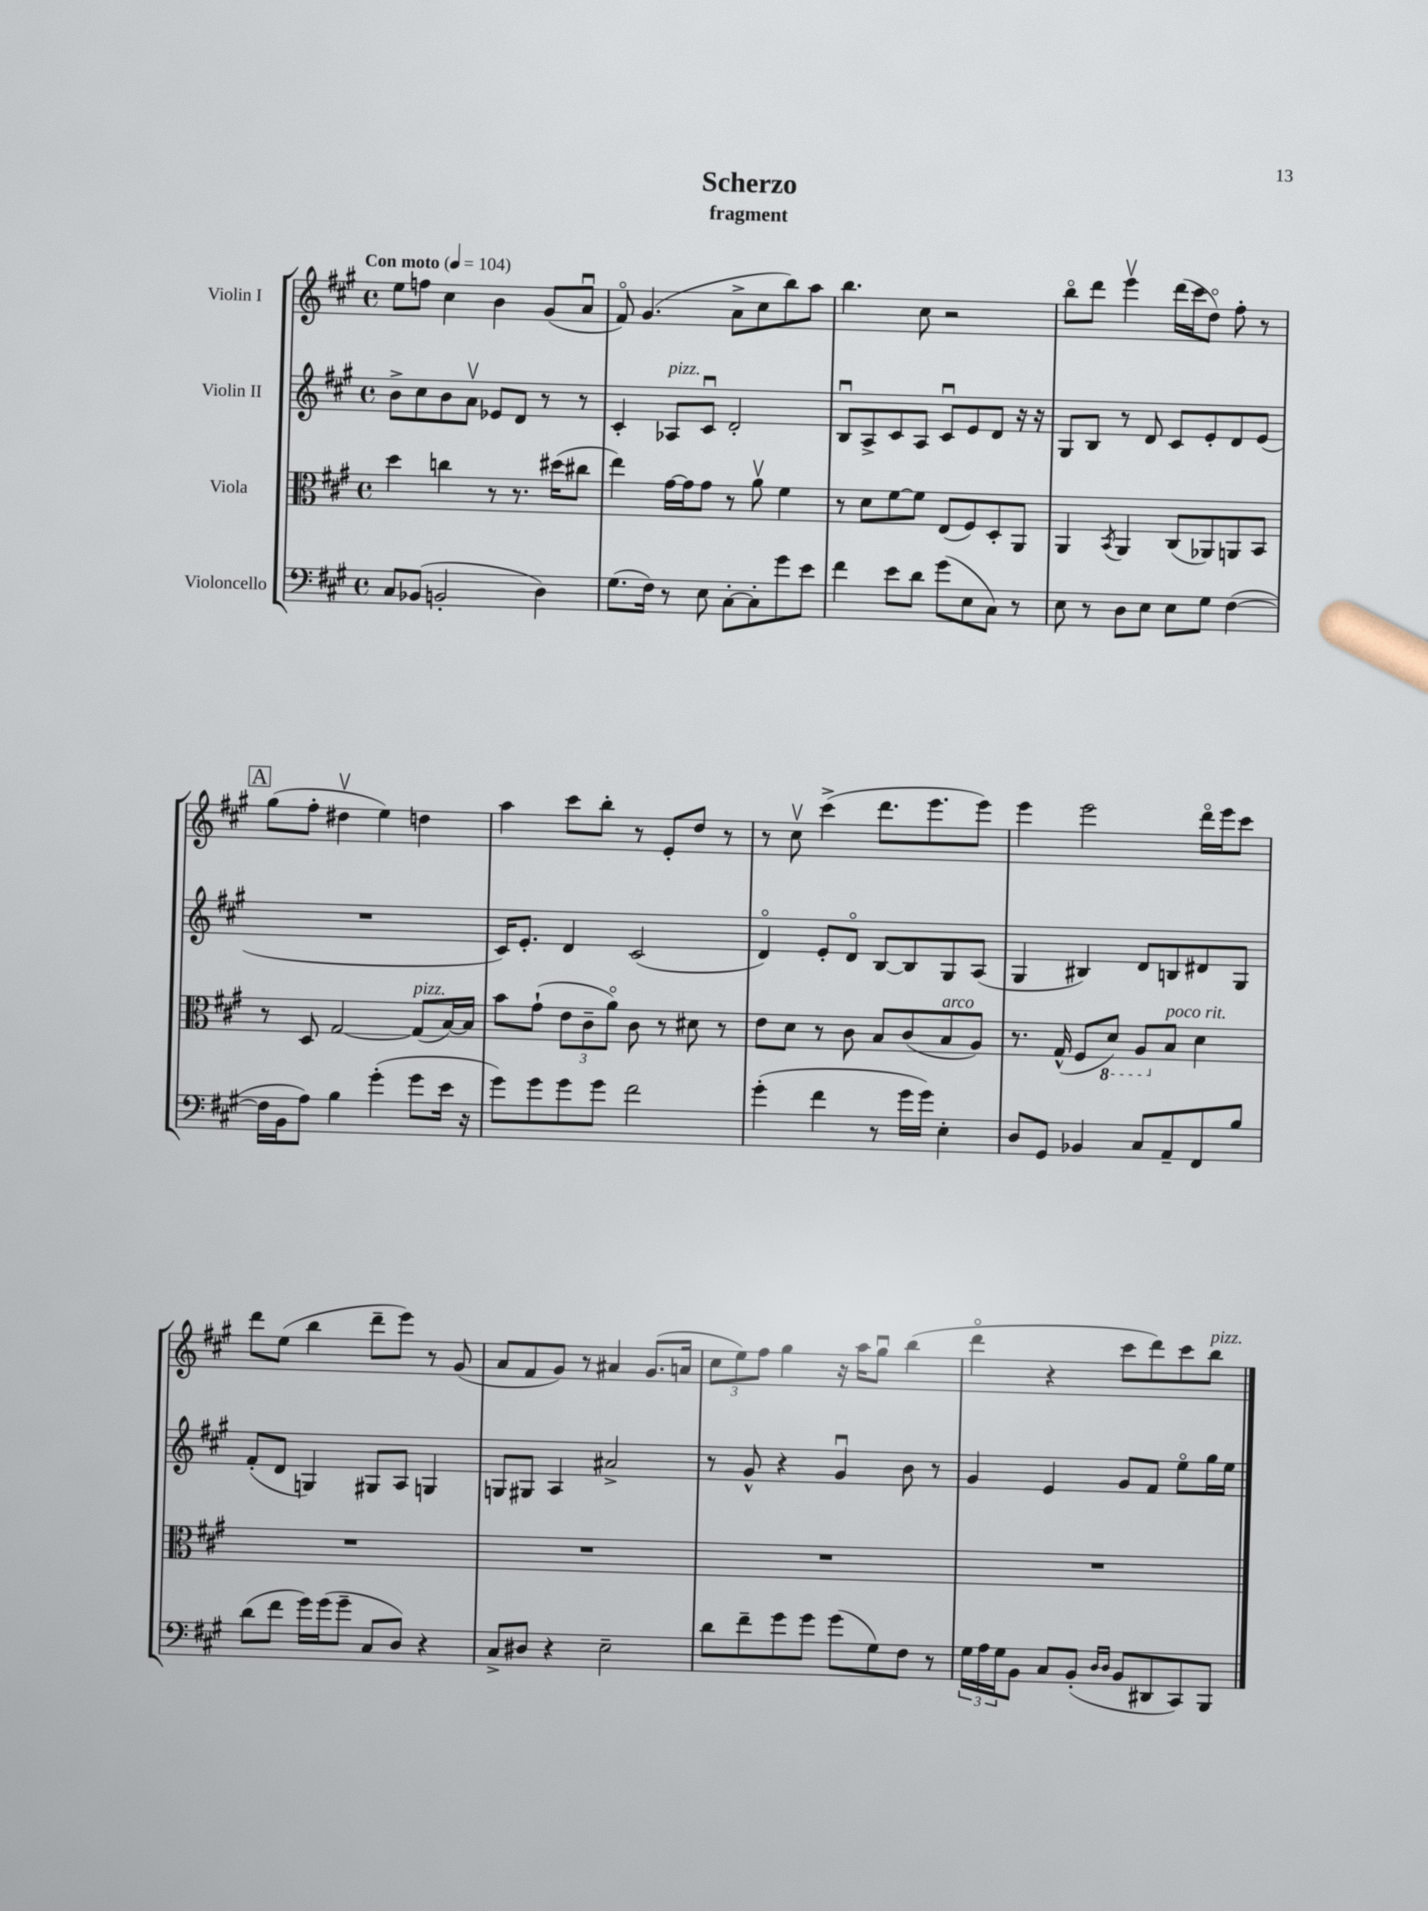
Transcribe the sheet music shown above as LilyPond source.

\header { title = "Scherzo" subtitle = "fragment" }
<<
\new StaffGroup <<
\new Staff = "s0" \with { instrumentName = "Violin I" } {
    \clef treble \key a \major \defaultTimeSignature \time 4/4 \tempo "Con moto" 4 = 104
    e''8 f''8 cis''4 b'4 gis'8( a'8\downbow |
    fis'8\flageolet) gis'4.( a'8-> cis''8 b''8) a''8 |
    b''4. cis''8 r2 |
    b''8\flageolet d'''8 e'''4\upbow d'''16( cis'''16 d''8\flageolet) fis''8-. r8 |
    \mark \markup { \box "A" } gis''8( fis''8-. dis''4\upbow e''4) d''4 |
    a''4 cis'''8 b''8-. r8 e'8-. d''8 r8 |
    r8 cis''8\upbow cis'''4->( d'''8. e'''8. e'''8) |
    e'''4 e'''2 d'''16\flageolet e'''16 cis'''8 |
    d'''8 e''8( b''4 d'''8-- e'''8) r8 gis'8( |
    a'8 fis'8 gis'8) r8 ais'4 gis'8.( a'16 |
    \tuplet 3/2 { cis''8 e''8) fis''8 } gis''4 r16 a''16 gis''8\downbow b''4( |
    d'''4\flageolet r4 cis'''8 d'''8) cis'''8 b''8^\markup { \italic "pizz." } \bar "|." |
}
\new Staff = "s1" \with { instrumentName = "Violin II" } {
    \clef treble \key a \major \defaultTimeSignature \time 4/4
    b'8-> cis''8 b'8 a'8\upbow ees'8 d'8 r8 r8 |
    cis'4-. aes8^\markup { \italic "pizz." } cis'8\downbow d'2-. |
    b8\downbow a8-> cis'8 a8 cis'8\downbow e'8 d'8 r16 r16 |
    gis8 b8 r8 d'8 cis'8 e'8-. d'8 e'8( |
    \mark \markup { \box "A" } R1 |
    cis'16) e'8.-. d'4 cis'2( |
    d'4\flageolet) e'8-. d'8\flageolet b8~ b8 gis8 a8( |
    gis4 bis4) d'8 b8 dis'8 gis8 |
    fis'8-.( d'8 g4) gis8 a8 g4 |
    g8 gis8 a4 ais'2-> |
    r8 gis'8-^ r4 gis'4\downbow b'8 r8 |
    gis'4 e'4 gis'8 fis'8 e''8\flageolet gis''16 e''16 \bar "|." |
}
\new Staff = "s2" \with { instrumentName = "Viola" } {
    \clef alto \key a \major \defaultTimeSignature \time 4/4
    d''4 c''4 r8 r8. dis''16( cis''8 |
    e''4) gis'16~ gis'16 gis'8 r8 a'8\upbow fis'4 |
    r8 d'8 fis'8~ fis'8 e8( fis8) d8-. a,8 |
    a,4 \acciaccatura { b,8 } a,4 cis8( aes,8) a,8 b,8 |
    \mark \markup { \box "A" } r8 d8 gis2~ gis8^\markup { \italic "pizz." }( b16~) b16 |
    b'8 gis'8-!( \tuplet 3/2 { e'8 cis'8-- a'8\flageolet) } cis'8 r8 dis'8 r8 |
    e'8 d'8 r8 cis'8 b8 cis'8( b8^\markup { \italic "arco" } a8) |
    r8. gis16-^( fis8 \ottava #-1 d8) a,8 \ottava #0 b8^\markup { \italic "poco rit." } d'4 |
    R1 |
    R1 |
    R1 |
    R1 \bar "|." |
}
\new Staff = "s3" \with { instrumentName = "Violoncello" } {
    \clef bass \key a \major \defaultTimeSignature \time 4/4
    cis8 bes,8( b,2-. d4) |
    gis8.( fis16) r8 e8 cis8~-. cis8-. gis'8 e'8 |
    fis'4 e'8 d'8 gis'8( e8 cis8) r8 |
    e8 r8 d8 e8 e8 gis8 fis4~( |
    \mark \markup { \box "A" } fis16 b,16 a8) b4 gis'4-.( gis'8 e'16 r16 |
    gis'8) gis'8 gis'8 gis'8 fis'2 |
    gis'4-.( fis'4 r8 gis'16 gis'16) e4-. |
    d8 gis,8 bes,4 cis8 a,8-- fis,8 b8 |
    d'8( fis'8 gis'16) gis'16( gis'8-- cis8 d8) r4 |
    cis8-> dis8 r4 e2-- |
    d'8 fis'8-- gis'8 gis'8 gis'8( gis8) fis8 r8 |
    \tuplet 3/2 { gis16 a16 gis16 } b,8 cis8 b,8-.( \grace { d16 d16 } b,8 dis,8 cis,8) b,,8 \bar "|." |
}
>>
>>
\layout { \context { \Score \remove "Bar_number_engraver" } }
